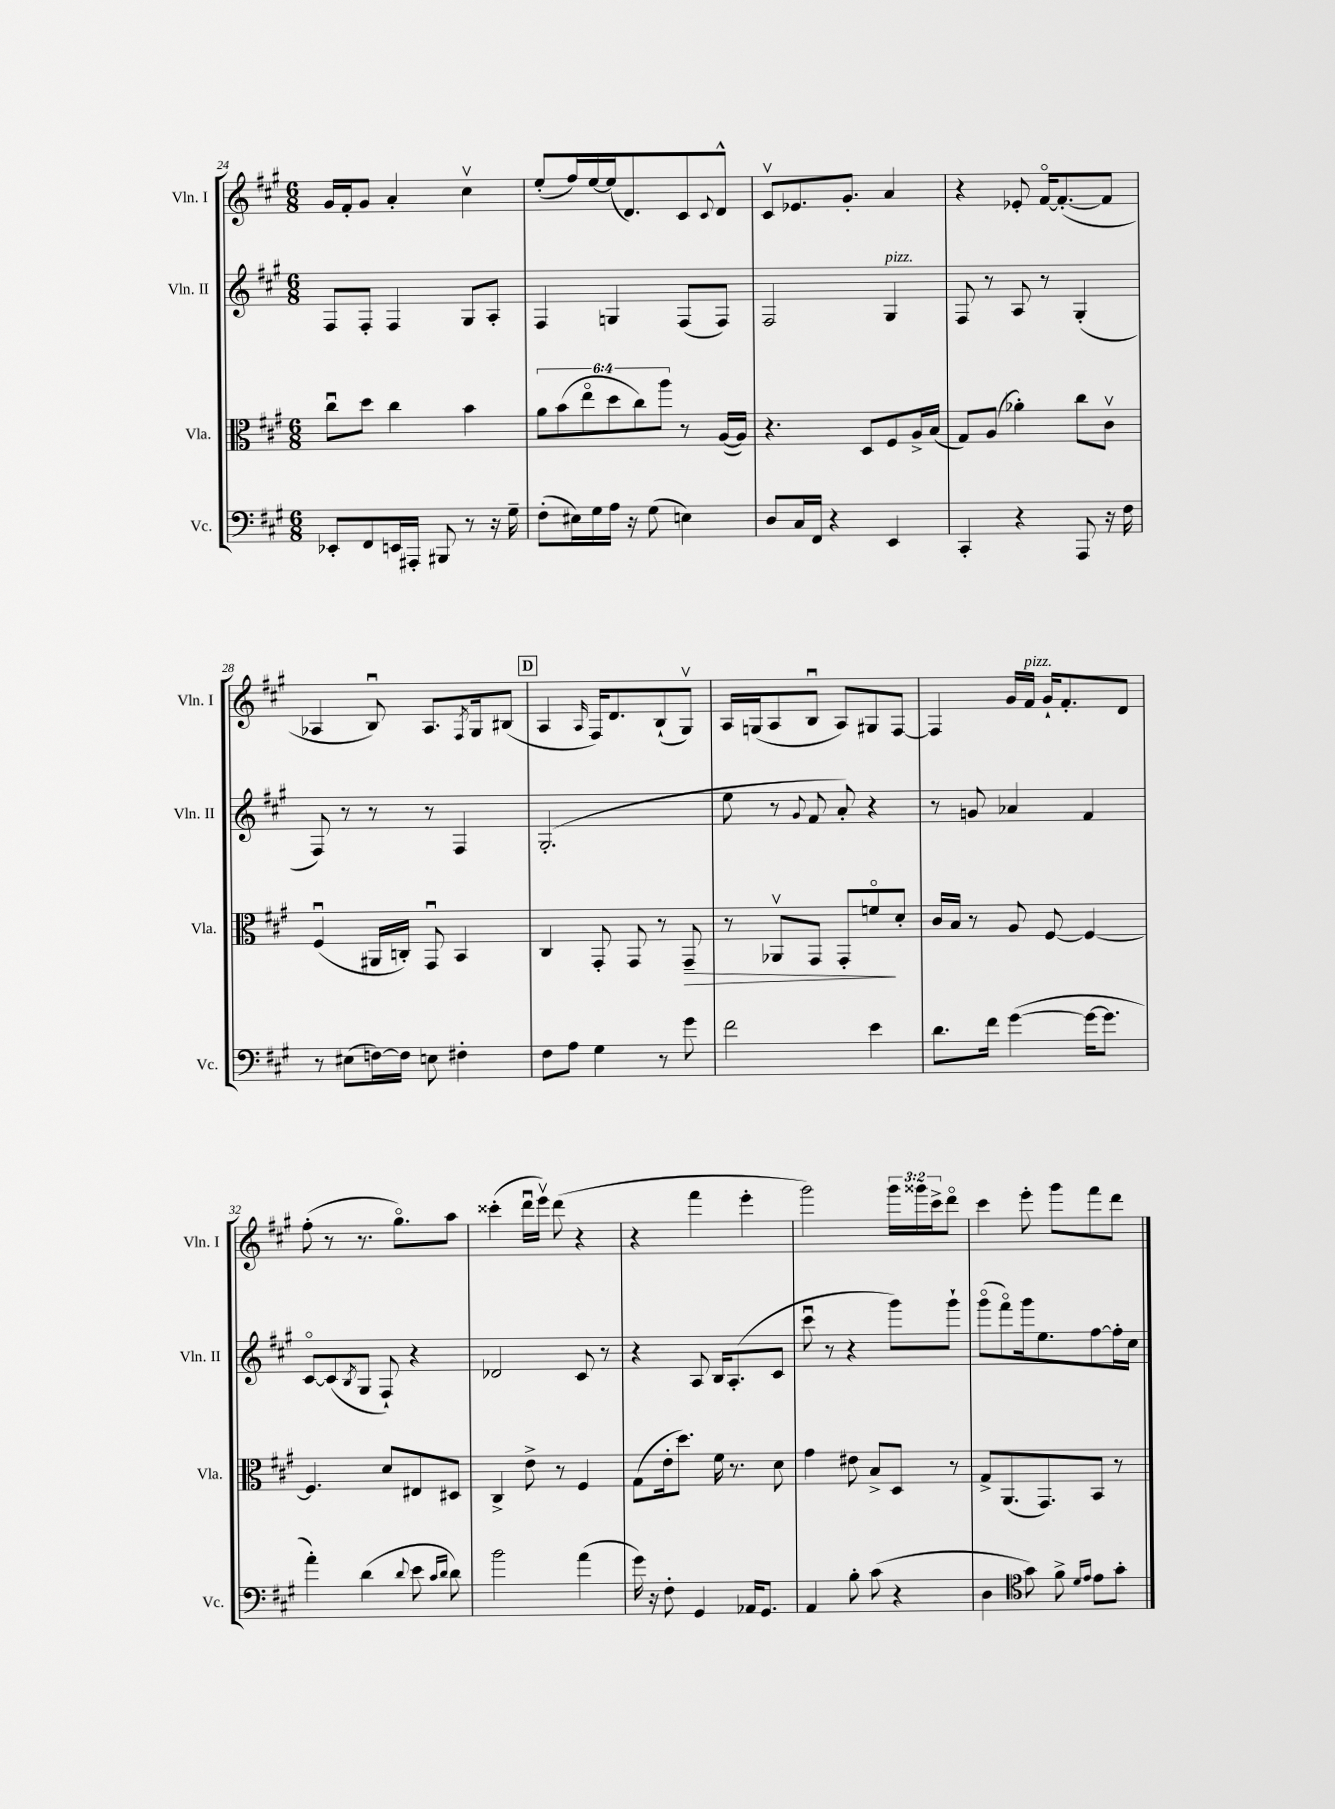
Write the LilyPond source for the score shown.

<<
\new StaffGroup <<
\new Staff = "s0" \with { instrumentName = "Vln. I" shortInstrumentName = "Vln. I" } {
    \clef treble \key a \major \numericTimeSignature \time 6/8 \override Staff.TupletNumber.text = #tuplet-number::calc-fraction-text
    gis'16 fis'16-. gis'8 a'4-. cis''4\upbow |
    e''8-.( fis''16) e''16~ e''16( d'8.) cis'8 \appoggiatura { cis'8 } d'8-^ |
    cis'8\upbow ees'8. gis'8.-. a'4 |
    r4 ees'8-. fis'16~\flageolet fis'8.~-.( fis'8 |
    aes4 b8\downbow) aes8. \acciaccatura { fis8 } gis16 bis8( |
    \mark \markup { \box "D" } a4 \grace { a16 } fis16) d'8. b8-!( gis8\upbow) |
    a16 g16( a8 b8\downbow a8) gis8 fis8~ |
    fis4 gis'16 fis'16^\markup { \italic "pizz." } gis'16-! fis'8.-. d'8 |
    fis''8-.( r8 r8. gis''8.\flageolet) a''8 |
    cisis'''4-.( d'''16\downbow e'''16\upbow) d'''8( r4 |
    r4 fis'''4 e'''4-. |
    gis'''2) \tuplet 3/2 { gis'''16 gisis'''16 cis'''16-> } d'''8\flageolet |
    cis'''4 e'''8-. gis'''8 fis'''8 d'''8 \bar "|." |
}
\new Staff = "s1" \with { instrumentName = "Vln. II" shortInstrumentName = "Vln. II" } {
    \clef treble \key a \major \numericTimeSignature \time 6/8
    fis8 fis8-. fis4 gis8 a8-. |
    fis4 g4 fis8( fis8) |
    fis2 gis4^\markup { \italic "pizz." } |
    fis8 r8 a8 r8 gis4-.( |
    fis8) r8 r8 r8 fis4 |
    \mark \markup { \box "D" } gis2.-.( |
    e''8 r8 \appoggiatura { gis'8 } fis'8 a'8-.) r4 |
    r8 g'8 aes'4 fis'4 |
    cis'8~\flageolet cis'8( \acciaccatura { b8 } gis8 fis8-!) r4 |
    des'2 cis'8 r8 |
    r4 a8 b16 a8.-.( cis'8 |
    cis'''8\downbow r8 r4 gis'''8) gis'''8-! |
    gis'''8\flageolet( fis'''8\flageolet) gis'''16 e''8. fis''8~ fis''16-. cis''16 \bar "|." |
}
\new Staff = "s2" \with { instrumentName = "Vla." shortInstrumentName = "Vla." } {
    \clef alto \key a \major \numericTimeSignature \time 6/8 \override Staff.TupletNumber.text = #tuplet-number::calc-fraction-text
    cis''8\downbow d''8 cis''4 b'4 |
    \tuplet 6/4 { a'8 b'8( e''8\flageolet d''8 cis''8) a''8 } r8 a16~( a16) |
    r4. d8 fis8 a16-> b16( |
    gis8) a8( aes'4-.) cis''8 cis'8\upbow |
    fis4\downbow( ais,16 c16-.) gis,8\downbow b,4 |
    \mark \markup { \box "D" } cis4 gis,8-. gis,8 r8 gis,8--\> |
    r8 aes,8\upbow gis,8 gis,8-. f'8\flageolet\! d'8-. |
    cis'16 b16 r8 a8 fis8~ fis4~ |
    fis4. d'8 eis8 dis8 |
    cis4-> e'8-> r8 fis4 |
    gis8( e'16-. d''8.) fis'16 r8. d'8 |
    gis'4 eis'8 b8-> d8 r8 |
    gis8-> a,8.( gis,8.) b,8 r8 \bar "|." |
}
\new Staff = "s3" \with { instrumentName = "Vc." shortInstrumentName = "Vc." } {
    \clef bass \key a \major \numericTimeSignature \time 6/8
    ees,8-. fis,8 e,16 ais,,16-. bis,,8 r8 r16 gis16-- |
    fis8-.( eis16) gis16 a16 r16 gis8( e4) |
    d8 cis16 fis,16 r4 e,4 |
    cis,4-. r4 a,,8 r16 fis16 |
    r8 eis8( f16~) f16 e8 fis4-. |
    \mark \markup { \box "D" } fis8 a8 gis4 r8 gis'8 |
    fis'2 e'4 |
    d'8. fis'16 gis'4~( gis'16~ gis'8. |
    a'4-.) d'4( \appoggiatura { d'8 } e'8 \grace { cis'16 d'16 } d'8) |
    b'2 a'4( |
    gis'16) r16 fis8-. gis,4 aes,16 gis,8. |
    a,4 b8-. cis'8( r4 |
    d4 \clef tenor gis'8) fis'8-> \grace { d'16 e'16 } e'8 gis'8-. \bar "|." |
}
>>
>>
\layout { \context { \Score currentBarNumber = #24 } }
